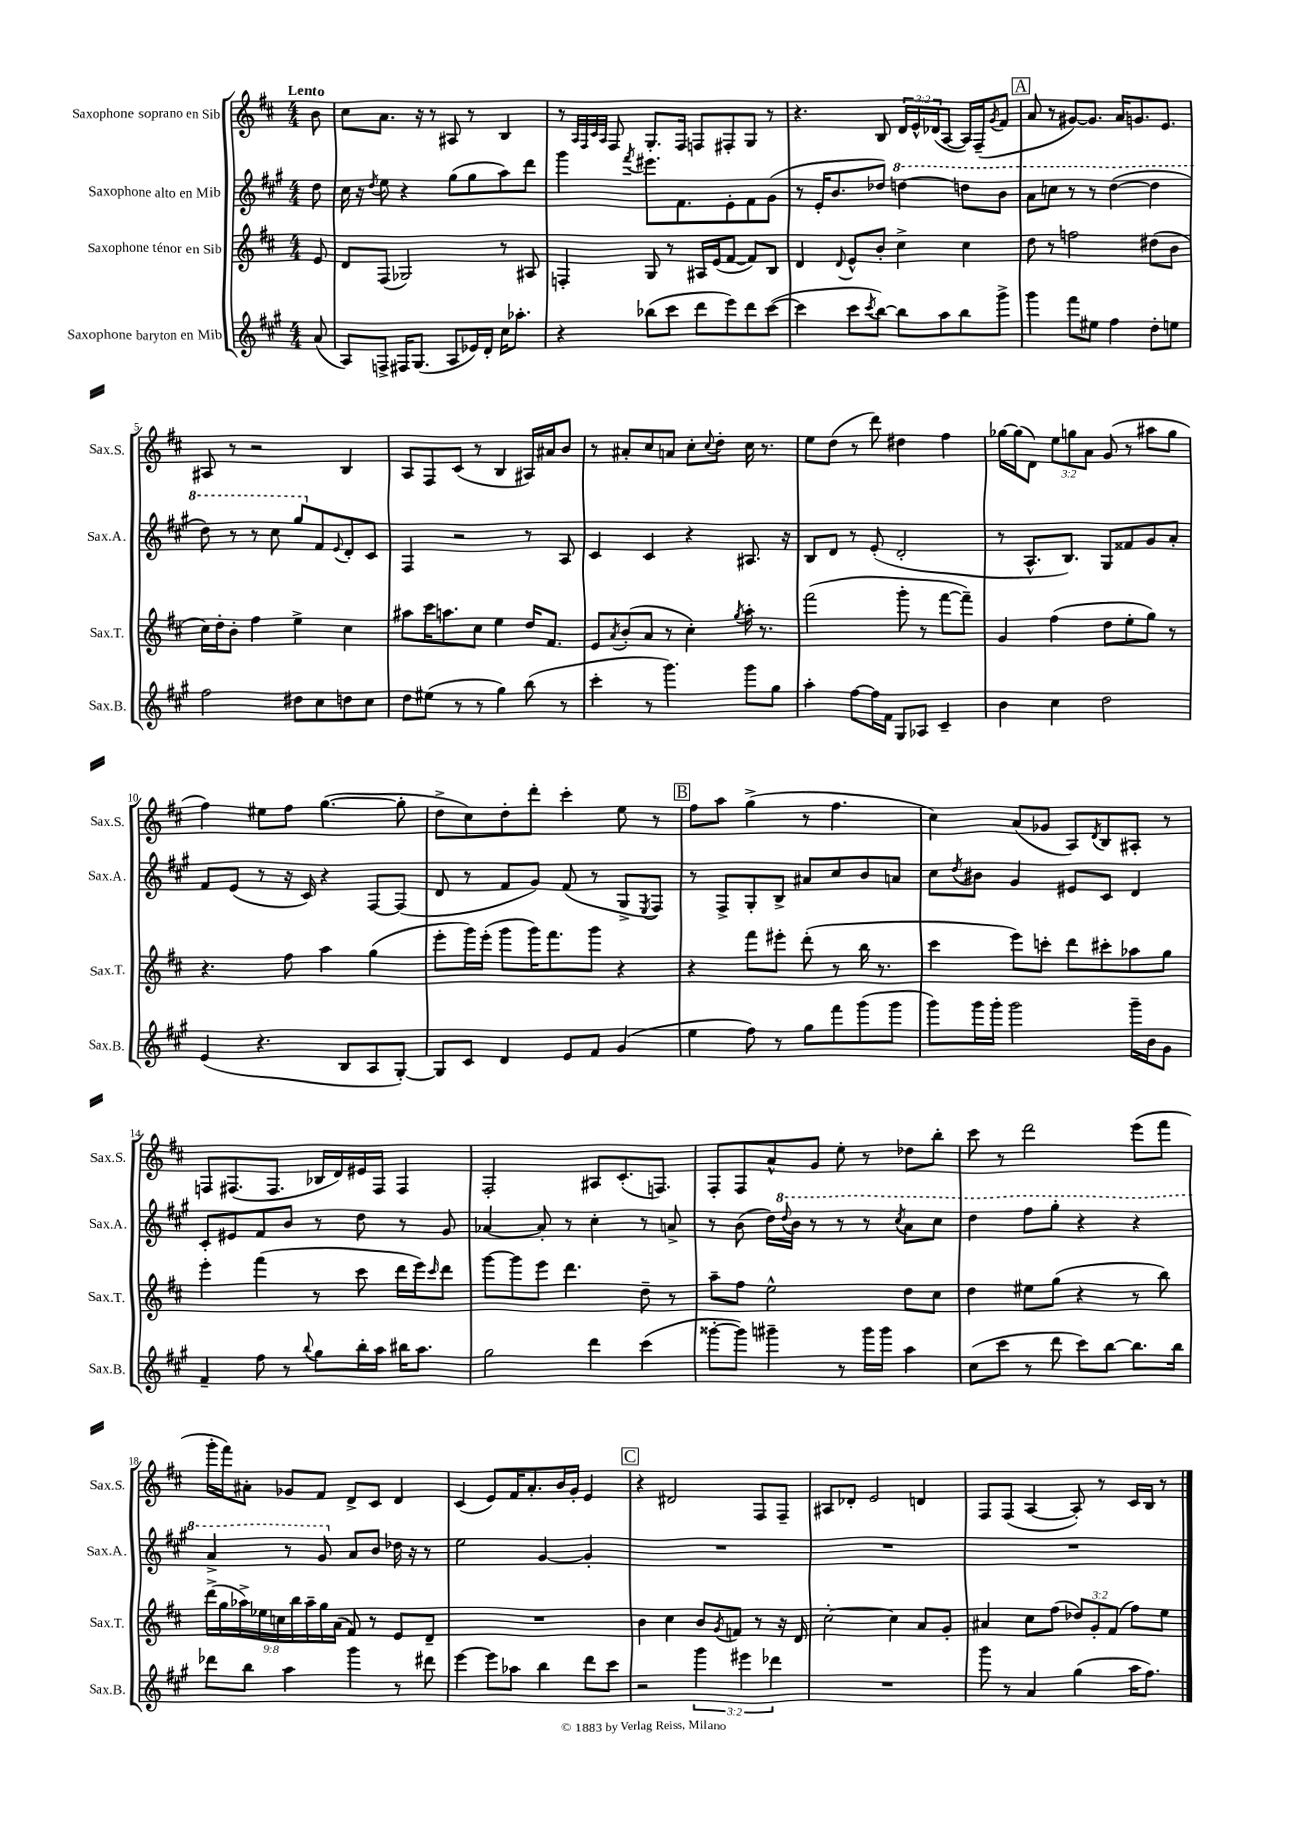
<<
\new StaffGroup <<
\new Staff = "s0" \with { instrumentName = "Saxophone soprano en Sib" shortInstrumentName = "Sax.S." } {
    \clef treble \key d \major \numericTimeSignature \time 4/4 \override Staff.TupletNumber.text = #tuplet-number::calc-fraction-text \partial 8 \tempo "Lento"
    b'8 |
    cis''8 a'8. r16 r8 ais8 r8 b4 |
    r8 \grace { a32 fis32 cis'32 a32 } fis8 g8.-. fis16 f8 fis8-. g8 r8 |
    r4. b8 \tuplet 3/2 { d'16 e'16-^ des'16( } a8~ a16) fis16--( \acciaccatura { g'8 } fis'8 |
    \mark \markup { \box "A" } a'8 r8 gis'8~) gis'8. a'16 g'8. e'8. |
    ais8 r8 r2 b4 |
    a8 fis8 cis'8( r8 b4 ais16) ais'16 b'8 |
    r8 ais'8-. cis''8 a'8 cis''8-. \appoggiatura { cis''8 } d''8-. cis''16 r8. |
    e''8 d''8( r8 d'''8) dis''4 fis''4 |
    ges''16~ ges''16( d'8) \tuplet 3/2 { e''8 g''8 a'8 } g'8( r8 ais''8 g''8 |
    fis''4) eis''8 fis''8 g''4.~( g''8-. |
    d''8-> cis''8) d''8-. d'''8-. cis'''4-. e''8 r8 |
    \mark \markup { \box "B" } fis''8 a''8 g''4->( r8 fis''4. |
    cis''4) a'8( ges'8 a8) \acciaccatura { d'8 } b8 ais8-. r8 |
    f8 fis8.( fis8. bes16 d'16) eis'16 fis16 fis4 |
    fis2-. ais8 cis'8.-.( f8.) |
    fis8-. fis8 a'8-^ g'8 e''8-. r8 des''8 b''8-. |
    cis'''8 r8 d'''2 e'''8( fis'''8 |
    g'''16-. fis'''16) ais'8-. ges'8 fis'8 d'8-> cis'8 d'4 |
    cis'4( e'8) fis'16 a'8.-. b'16 g'16-. e'4 |
    \mark \markup { \box "C" } r4 dis'2 fis8 fis8-- |
    ais8 des'8-. e'2 d'4 |
    fis8 fis8( a4~ a8-.) r8 cis'16 b16 r8 \bar "|." |
}
\new Staff = "s1" \with { instrumentName = "Saxophone alto en Mib" shortInstrumentName = "Sax.A." } {
    \clef treble \key a \major \numericTimeSignature \time 4/4 \partial 8
    d''8 |
    cis''16 r16 \acciaccatura { d''8 } e''8 r4 gis''8( gis''8 a''8) d'''8 |
    gis'''4 \acciaccatura { fis'''8 } eis'''8. fis'8. e'8-. fis'8 gis'8( |
    r8 e'16-. b'8. des''8) \ottava #1 d'''!4~ d'''!8 b''8 |
    \mark \markup { \box "A" } a''8 c'''8 r8 r8 d'''4~( d'''4 |
    d'''8) r8 r8 cis'''8 gis'''8 \ottava #0 fis'8 \appoggiatura { e'8 } d'8-. cis'8 |
    fis4 r2 r8 a8 |
    cis'4 cis'4 r4 ais8. r16 |
    b8 d'8 r8 e'8-.( d'2-. |
    r8 a8.-^ b8.) gis8 fisis'8 gis'8 a'8-. |
    fis'8 e'8( r8 r16 cis'16) r4 fis8~ fis8( |
    d'8 r8 fis'8 gis'8) fis'8( r8 gis8-> \acciaccatura { e8 } fis8) |
    \mark \markup { \box "B" } r8 fis8-> gis8-. b8-> ais'8 cis''8 b'8 a'8 |
    cis''8 \acciaccatura { d''8 } bis'8 gis'4 eis'8 cis'8 d'4 |
    cis'8-. eis'8 fis'8 b'8 r8 d''8 r8 gis'8 |
    aes'4~ aes'8-. r8 cis''4-. r8 a'8-> |
    r8 b'8( d''16) \ottava #1 \appoggiatura { d'''8 } b''16 r8 r8 r8 \acciaccatura { cis'''8 } a''8 cis'''8 |
    d'''4 fis'''8 gis'''8-. r4 r4 |
    a''4-> r8 gis''8 \ottava #0 a'8 b'8 des''16 r16 r8 |
    e''2 gis'4~ gis'4-. |
    \mark \markup { \box "C" } R1 |
    R1 |
    R1 \bar "|." |
}
\new Staff = "s2" \with { instrumentName = "Saxophone ténor en Sib" shortInstrumentName = "Sax.T." } {
    \clef treble \key d \major \numericTimeSignature \time 4/4 \override Staff.TupletNumber.text = #tuplet-number::calc-fraction-text \partial 8
    e'8 |
    d'8 fis8( ges2) r8 ais8 |
    f4-. g8 r8 ais16 e'16( fis'8~ fis'8) b8 |
    d'4 \appoggiatura { d'8 } e'8-^ b'8-. cis''4-> cis''4 |
    \mark \markup { \box "A" } d''8 r8 f''2 dis''8( b'8 |
    cis''16) d''16-. b'8-. fis''4 e''4-> cis''4 |
    ais''8 cis'''16 a''8. cis''8 e''4 d''16 fis'8. |
    e'8 \acciaccatura { a'8 } b'8-.( a'8 r8 cis''4-.) \acciaccatura { g''8 } a''16-. r8. |
    fis'''2( g'''8-. r8 fis'''8~ fis'''8--) |
    g'4 fis''4( d''8 e''8-. g''8) r8 |
    r4. fis''8 a''4 g''4( |
    e'''8-. g'''16) e'''16-.( g'''8 g'''16) fis'''8. g'''8 r4 |
    \mark \markup { \box "B" } r4 fis'''8 eis'''8-. d'''8-.( r8 b''16 r8. |
    cis'''4 e'''8) c'''8-. d'''8 cis'''8-. aes''8 g''8 |
    e'''4-. fis'''4( r8 cis'''8 d'''16 e'''16) \grace { cis'''16 } d'''8 |
    g'''8~ g'''8 e'''8 d'''4. d''8-- r8 |
    a''8-- fis''8 e''2-^ d''8 cis''8 |
    d''4 eis''8 g''8( r4 r8 b''8) |
    \tuplet 9/8 { d'''16->( g''16 aes''16->) ees''16 c''16 b''16 aes''16-- g''16 a'16( } fis'8) r8 e'8 d'8-- |
    R1 |
    \mark \markup { \box "C" } b'4 cis''4 b'8 \acciaccatura { g'8 } f'8 r8 r16 d'16 |
    cis''2~-. cis''4 a'8 g'8-. |
    ais'4 cis''8 fis''8( \tuplet 3/2 { des''8) g'8-. fis'8( } fis''8) e''8 \bar "|." |
}
\new Staff = "s3" \with { instrumentName = "Saxophone baryton en Mib" shortInstrumentName = "Sax.B." } {
    \clef treble \key a \major \numericTimeSignature \time 4/4 \override Staff.TupletNumber.text = #tuplet-number::calc-fraction-text \partial 8
    a'8( |
    a8) f8-> fis16 gis8.( a8 ees'16) d'16-. cis''16 aes''8.-. |
    r4 bes''8( cis'''8 d'''8 e'''8) d'''8 cis'''8~( |
    cis'''4 cis'''8 \acciaccatura { cis'''8 } b''8~) b''8 a''8 b''8 gis'''8-> |
    \mark \markup { \box "A" } gis'''4 fis'''8 eis''8 fis''4 d''8-. e''8 |
    fis''2 dis''8 cis''8 d''8 cis''8 |
    d''8 eis''8( r8 r8 gis''4) b''8( r8 |
    cis'''4-. r8 gis'''4.) gis'''8 gis''8 |
    a''4-. fis''8~ fis''16 fis'16 gis8 aes8 cis'4-- |
    b'4 cis''4 d''2 |
    e'4( r4. b8 a8 gis8~-.) |
    gis8 cis'8 d'4 e'8 fis'8 gis'4( |
    \mark \markup { \box "B" } e''4 fis''8) r8 gis''8 fis'''8 gis'''8( gis'''8 |
    gis'''8) gis'''16 gis'''16-. gis'''2 gis'''16-- b'16 gis'8 |
    fis'4-- fis''8 r8 \appoggiatura { b''8 } gis''8 b''16-. a''16 bis''16 a''8. |
    gis''2 d'''4 cis'''4( |
    gisis'''8~-. gisis'''8) gis'''4-- r8 gis'''16 gis'''16 a''4 |
    cis''8( cis'''8 r8 d'''8 cis'''8) b''8~ b''8. b''16 |
    des'''8 b''8 a''4 gis'''4 r8 dis'''8 |
    e'''4~ e'''8 aes''8 b''4 d'''8 cis'''8 |
    \mark \markup { \box "C" } r2 \tuplet 3/2 { gis'''4 eis'''4 des'''4 } |
    R1 |
    gis'''8 r8 a'4 gis''4( a''16 fis''8.) \bar "|." |
}
>>
>>
